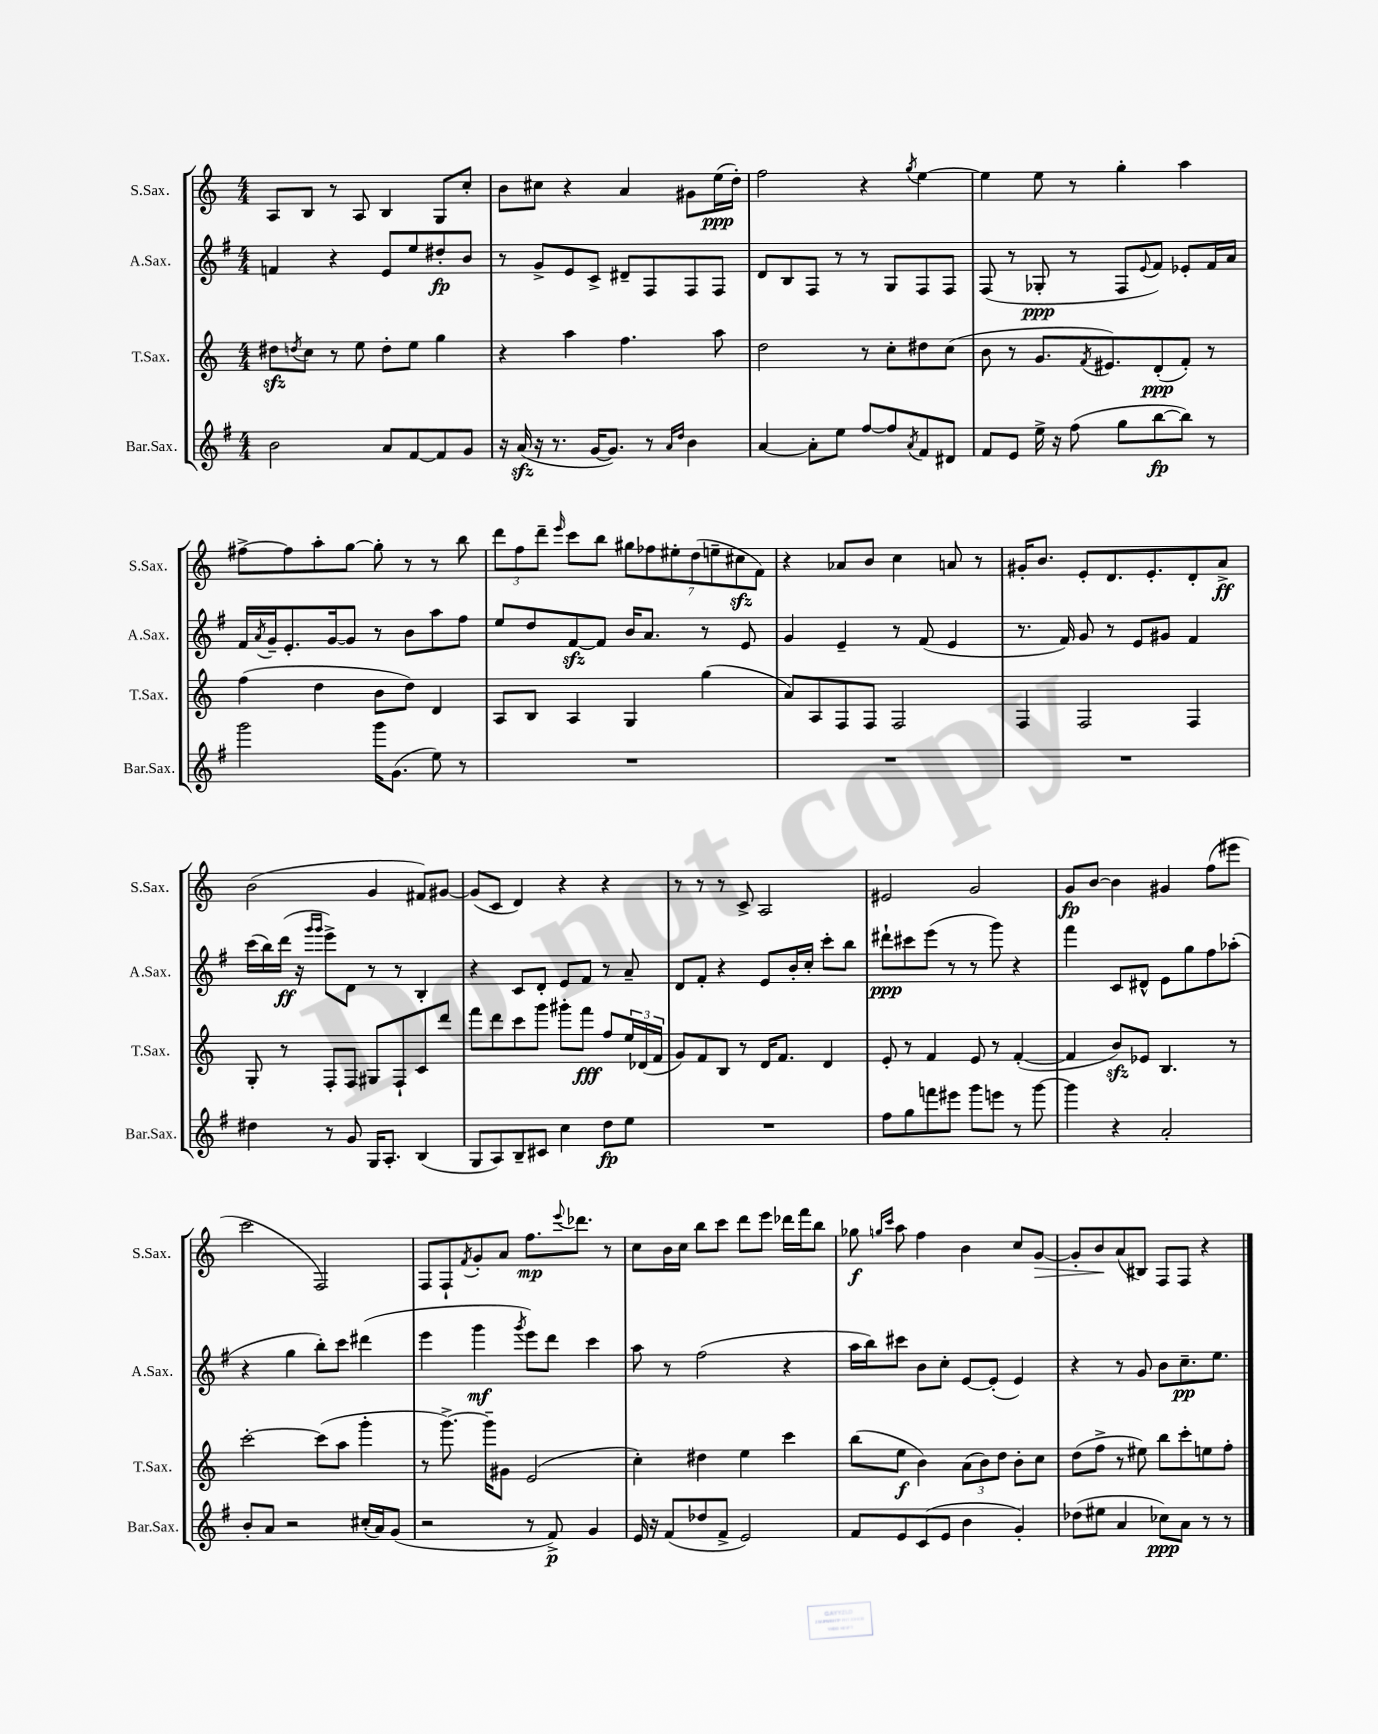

**kern	**kern	**kern	**kern
*staff4	*staff3	*staff2	*staff1
*clefG2	*clefG2	*clefG2	*clefG2
*k[f#]	*k[]	*k[f#]	*k[]
*M4/4	*M4/4	*M4/4	*M4/4
2b	8dd#	4f	8A
.	8qdd	.	.
.	8cc	.	8B
.	8r	4r	8r
.	8ee	.	8A
8a	8dd'	8e	4B
[8f#	8ee	8ee	.
8f#]	4gg	8dd#'	8G
8g	.	8b	8cc'
=	=	=	=
16r	4r	8r	8b
(16a	.	.	.
16r	.	8g^	8cc#
8.r	.	.	.
.	4aa	8e	4r
[16g	.	8c^	.
8.g])	.	.	.
.	4.ff	8d#~	4a
8r	.	8F#	.
16qqa	.	.	.
16qqdd	.	.	.
4b	.	8F#	8g#
.	8aa	8F#	(16ee
.	.	.	16dd')
=	=	=	=
[4a	2dd	8d	2ff
.	.	8B	.
8a']	.	8F#	.
8ee	.	8r	.
[8ff#	8r	8r	4r
8ff#]	8cc'	8G	.
8qa	.	.	8qgg
8f#	8dd#	8F#	[4ee
8d#	(8cc	8F#	.
=	=	=	=
8f#	8b	(8F#	4ee]
8e	8r	8r	.
16ee^	8.g	8G-'	8ee
16r	.	.	.
(8ff#	.	8r	8r
.	8qf	.	.
.	8.e#)	.	.
8gg	.	8F#	4gg'
.	.	8qqe	.
[8bb	(8d'	8f#)	.
8bb])	8f')	8e-'	4aa
8r	8r	16f#	.
.	.	16a	.
=	=	=	=
2ggg	(4ff	16f#	[8ff#^
.	.	8qa	.
.	.	16g~	.
.	.	8.e'	8ff#]
.	4dd	.	8aa'
.	.	[16g	.
.	.	8g]	[8gg
16ggg	8b	8r	8gg']
(8.g	.	.	.
.	8dd)	8b	8r
8ee)	4d	8aa	8r
8r	.	8ff#	8bb
=	=	=	=
1r	8A	8ee	12ddd
.	.	.	12ff
.	8B	8dd	.
.	.	.	12ddd~
.	.	.	16qqeee
.	4A	[8f#	8ccc
.	.	8f#]	8bb
.	4G	16b	14gg#
.	.	8.a	.
.	.	.	14ff-
.	.	.	14ee#'
.	.	.	(14dd
.	(4gg	8r	.
.	.	.	14ee~
.	.	.	14cc#
.	.	8e	.
.	.	.	14f)
=	=	=	=
1r	8a)	4g	4r
.	8A	.	.
.	8F	4e~	8a-
.	8F	.	8b
.	2F	8r	4cc
.	.	(8f#	.
.	.	4e	8a
.	.	.	8r
=	=	=	=
1r	4F	8.r	16g#'
.	.	.	8.b
.	.	16f#)	.
.	2F	8g	8e'
.	.	8r	8.d
.	.	8e	.
.	.	.	8.e'
.	.	8g#	.
.	4F	4f#	8d'
.	.	.	8a^
=	=	=	=
4dd#	8G'	(16ccc	(2b
.	.	16bb)	.
.	8r	(16ddd	.
.	.	16r	.
.	.	16qqggg	.
.	.	16qqggg	.
8r	8F'	8eee^)	.
8g	8F	8d	.
16G	8G#	8r	4g
8.A'	.	.	.
.	8F`	8r	.
(4B	8c	4B'	8f#)
.	8ddd	.	[8g#
=	=	=	=
8G	8fff	4r	(8g#]
8A)	8ddd	.	8c
8B~	8ccc	8c	4d)
8c#	8ggg	8d'	.
4cc	8ggg#'	8e	4r
.	8fff	8f#	.
8dd	8ff	8r	4r
8ee	24ee	8a~	.
.	(24d-	.	.
.	24f	.	.
=	=	=	=
1r	8g)	8d	8r
.	8f	8f#'	8r
.	8B	4r	8r
.	8r	.	8c^
.	16d	8e	2A
.	8.f	.	.
.	.	16b'	.
.	.	16cc'	.
.	4d	8ccc'	.
.	.	8bb	.
=	=	=	=
8ff#	8e'	8ddd#`	2e#
8gg	8r	8ccc#	.
8fff	4f	(8eee	.
8eee#	.	8r	.
8ggg	8e	8r	2g
8eee	8r	8ggg)	.
8r	([4f'	4r	.
[8ggg	.	.	.
=	=	=	=
4ggg]	4f]	4fff#	8g
.	.	.	[8b
4r	8b)	8c	4b]
.	8e-	8d#^^	.
2a'	4.B	8e	4g#
.	.	8gg	.
.	.	8ff#	(8ff
.	8r	(8aa-'	8eee#
=	=	=	=
8b'	[2ccc'	4r	2ccc
8a	.	.	.
2r	.	4gg	.
.	(8ccc]	8bb')	2F)
.	8aa	8ccc	.
(16cc#'	4ggg'	(4ddd#	.
16a)	.	.	.
(8g	.	.	.
=	=	=	=
2r	8r	4eee	8F
.	[8.ggg^)	.	8F`
.	.	.	8qf
.	.	4ggg	8g'
.	16ggg~]	.	.
.	8g#	.	8a
.	.	8qggg	.
8r	(2e	8eee)	8.ff
8f#^)	.	8ddd	.
.	.	.	8qqeee
.	.	.	8.ddd-
4g	.	4ccc	.
.	.	.	8r
=	=	=	=
16e	4cc')	8aa	8cc
16r	.	.	.
(8f#	.	8r	16b
.	.	.	16cc
8dd-	4dd#	(2ff#	8bb
8f#^	.	.	8ccc
2e)	4ee	.	8ddd
.	.	.	8eee
.	4ccc	4r	16ddd-
.	.	.	16fff
.	.	.	8bb
=	=	=	=
8f#	(8bb	16aa	8gg-
.	.	16bb)	.
.	.	.	16qqgg
.	.	.	16qqccc
8e	8ee	8ccc#	8aa
(8c	4b)	8b	4ff
8e	.	8cc'	.
4b	(12a	[8e	4b
.	12b)	.	.
.	.	(8e']	.
.	12dd	.	.
4g')	8b'	4e)	8cc
.	8cc	.	[8g
=	=	=	=
(8dd-	(8dd	4r	8g']
8ee#	8ff^	.	8b
4a	8r	8r	(8a
.	8ee#)	8g	8B#)
8cc-)	8bb	8b	8F
8a	8ccc'	8.cc~	8F
8r	8ee	.	4r
.	.	8.ee	.
8r	8ff'	.	.
==	==	==	==
*-	*-	*-	*-
